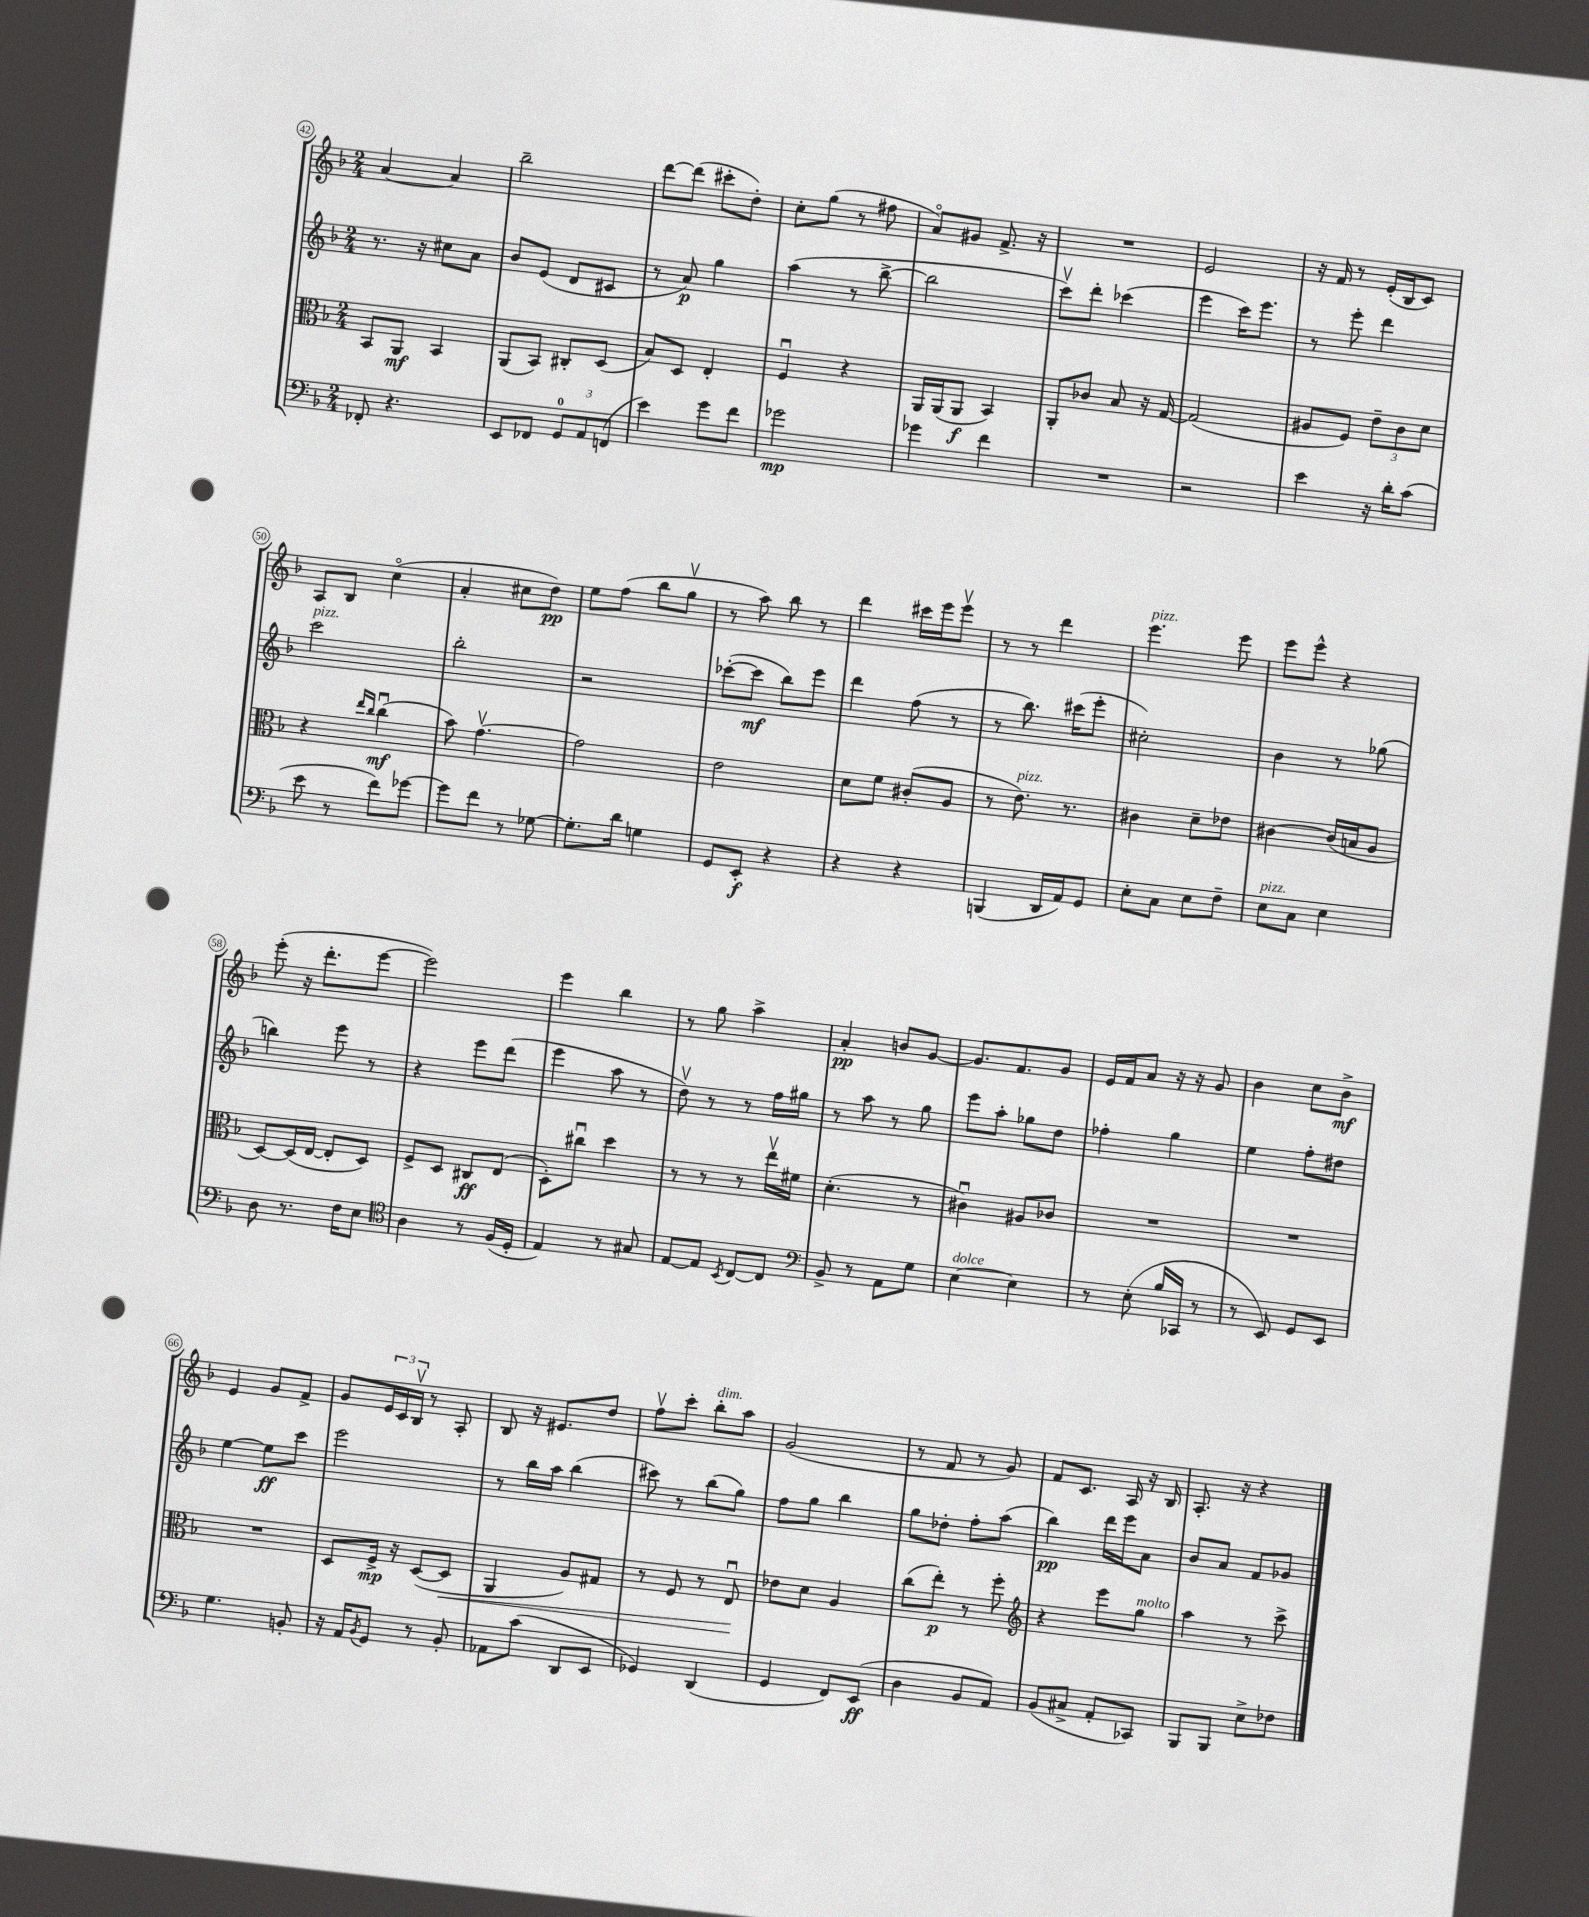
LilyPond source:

<<
\new StaffGroup <<
\new Staff = "s0" {
    \clef treble \key f \major \numericTimeSignature \time 2/4
    a'4~ a'4 |
    bes''2-- |
    d'''8~ d'''8( cis'''8-. d''8-.) |
    c''8-. g''8( r8 fis''8 |
    a'8\flageolet) gis'8 f'8.-> r16 |
    R2 |
    e'2 |
    r16 f'16 r8 e'16-.( bes16 c'8) |
    a8 bes8 c''4\flageolet( |
    a'4-. cis''8 d''8\pp) |
    e''8 f''8( bes''8 g''8\upbow |
    r8 a''8) bes''8 r8 |
    d'''4 cis'''16 e'''16 e'''8\upbow |
    r8 r8 d'''4 |
    e'''4.^\markup { \italic "pizz." } e'''8 |
    e'''8 e'''8-^ r4 |
    e'''8-.( r16 d'''8.-. e'''8~ |
    e'''2) |
    e'''4 bes''4 |
    r8 g''8 a''4-> |
    a'4-.\pp b'8 g'8~ |
    g'8. f'8. g'8 |
    e'16 f'16 a'8 r16 r16 g'8 |
    bes'4 c''8 bes'8->\mf |
    e'4 g'8 f'8-> |
    g'8 \tuplet 3/2 { e'16 c'16 bes16\upbow } r8 a8-. |
    bes8 r16 eis'8. d''8 |
    f''8\upbow c'''8-. bes''8-.^\markup { \italic "dim." } a''8 |
    g'2( |
    r8 f'8 r8 g'8) |
    f'8 c'8. a16 r16 bes16 |
    a8.-. r16 r4 \bar "|." |
}
\new Staff = "s1" {
    \clef treble \key f \major \numericTimeSignature \time 2/4
    r8. r16 cis''8 a'8 |
    bes'8 e'8( d'8 cis'8 |
    r8 a'8\p) g''4 |
    a''4( r8 bes''8~-> |
    bes''2 |
    c'''8\upbow) d'''8-. ces'''4( |
    e'''4 c'''16) e'''8. |
    r8 e'''8-. d'''4 |
    c'''2^\markup { \italic "pizz." } |
    bes''2-. |
    r2 |
    ces'''8~-.( ces'''8\mf bes''8) e'''8 |
    d'''4 f''8( r8 |
    r8 bes''8.) cis'''16( e'''8-. |
    cis''2-.) |
    bes'4 r8 ges''8( |
    b''4) e'''8 r8 |
    r4 e'''8 d'''8( |
    e'''4 a''8 r8 |
    d''8\upbow) r8 r8 f''16 gis''16 |
    r8 a''8 r8 g''8 |
    e'''8 a''8-. ges''8 d''8 |
    fes''4-. g''4 |
    e''4 f''8-. dis''8 |
    e''4~ e''8\ff c'''8 |
    e'''2 |
    r8 bes''16 a''16 bes''4( |
    cis'''8) r8 bes''8( g''8) |
    f''8 g''8 bes''4 |
    g''8 des''8-. f''8-. a''8( |
    bes''4\pp) d'''16 e'''16 a'8 |
    bes'8 a'8 f'8 ges'8 \bar "|." |
}
\new Staff = "s2" {
    \clef alto \key f \major \numericTimeSignature \time 2/4
    bes,8 a,8\mf bes,4 |
    a,8( bes,8) cis8-. d8( |
    bes8) d8 e4-. |
    f4\downbow r4 |
    a,16 a,16( a,8\f bes,4) |
    a,8-. ces'8 bes8 r16 g16~ |
    g2( |
    ais8 f8) \tuplet 3/2 { e'8-- c'8 d'8 } |
    r4 \grace { e''16 c''16 } c''4\downbow\mf( |
    bes'8) g'4.~\upbow |
    g'2 |
    e'2 |
    d'8 f'8 cis'8-.( a8 |
    r8 e'8.^\markup { \italic "pizz." }) r8. |
    cis'4 d'8-- ees'8 |
    cis'4~ cis'16( b16 a8 |
    d8~) d16( e16~ e8-. d8) |
    f8-> d8 cis8\ff e8( |
    d8-.) cis''8\downbow d''4 |
    r8 r8 r8 e''16\upbow fis'16 |
    d'4.-.( r8 |
    cis'4\downbow) ais8 ces'8 |
    R2 |
    R2 |
    R2 |
    d8 f16->\mp r16 d8~( d8\< |
    a,4 a8) gis8 |
    r8 f8 r8 e8\downbow\! |
    ees'8 d'8 a4 |
    c''8( e''8-.\p) r8 f''8-. |
    \clef treble r4 e'''8 g''8^\markup { \italic "molto" } |
    a''4 r8 c'''8-> \bar "|." |
}
\new Staff = "s3" {
    \clef bass \key f \major \numericTimeSignature \time 2/4
    fes,8-. r4. |
    e,8 fes,8 \tuplet 3/2 { g,8-0 a,8 f,8( } |
    e'4) g'8 f'8 |
    ges'2\mp |
    ges'4 f'4 |
    R2 |
    r2 |
    e'4 r16 d'16-. c'8( |
    e'8 r8 f'8) ges'8~ |
    ges'8 f'8 r8 ges8~ |
    ges8.-. d'16 g4 |
    g,8 e,8-.\f r4 |
    r4 r4 |
    b,,4( d,16 a,16) g,8 |
    e8-. c8 e8 f8-- |
    e8^\markup { \italic "pizz." } c8 e4 |
    d8 r8. f16 e8 |
    \clef tenor a4 r8 f16( d16-. |
    e4) r8 gis8 |
    e8~ e8 \acciaccatura { bes,8 } c8~ c8 |
    \clef bass bes,8-> r8 a,8 g8 |
    e4~^\markup { \italic "dolce" } e4 |
    r8 e8-.( bes16 ces,16 r8 |
    r8 e,8) g,8 e,8 |
    g4. b,8-. |
    r16 a,16 \acciaccatura { bes,8 } g,8 r8 bes,8-. |
    aes,8 c'8( d,8 e,8 |
    ges,4) d,4( |
    g,4 f,8) e,8\ff( |
    d4 bes,8 a,8) |
    bes,8( cis8-> a,8-. ces,8) |
    bes,,8 bes,,8 e8-> fes8 \bar "|." |
}
>>
>>
\layout { \context { \Score currentBarNumber = #42 \override BarNumber.stencil = #(make-stencil-circler 0.1 0.3 ly:text-interface::print) } }
